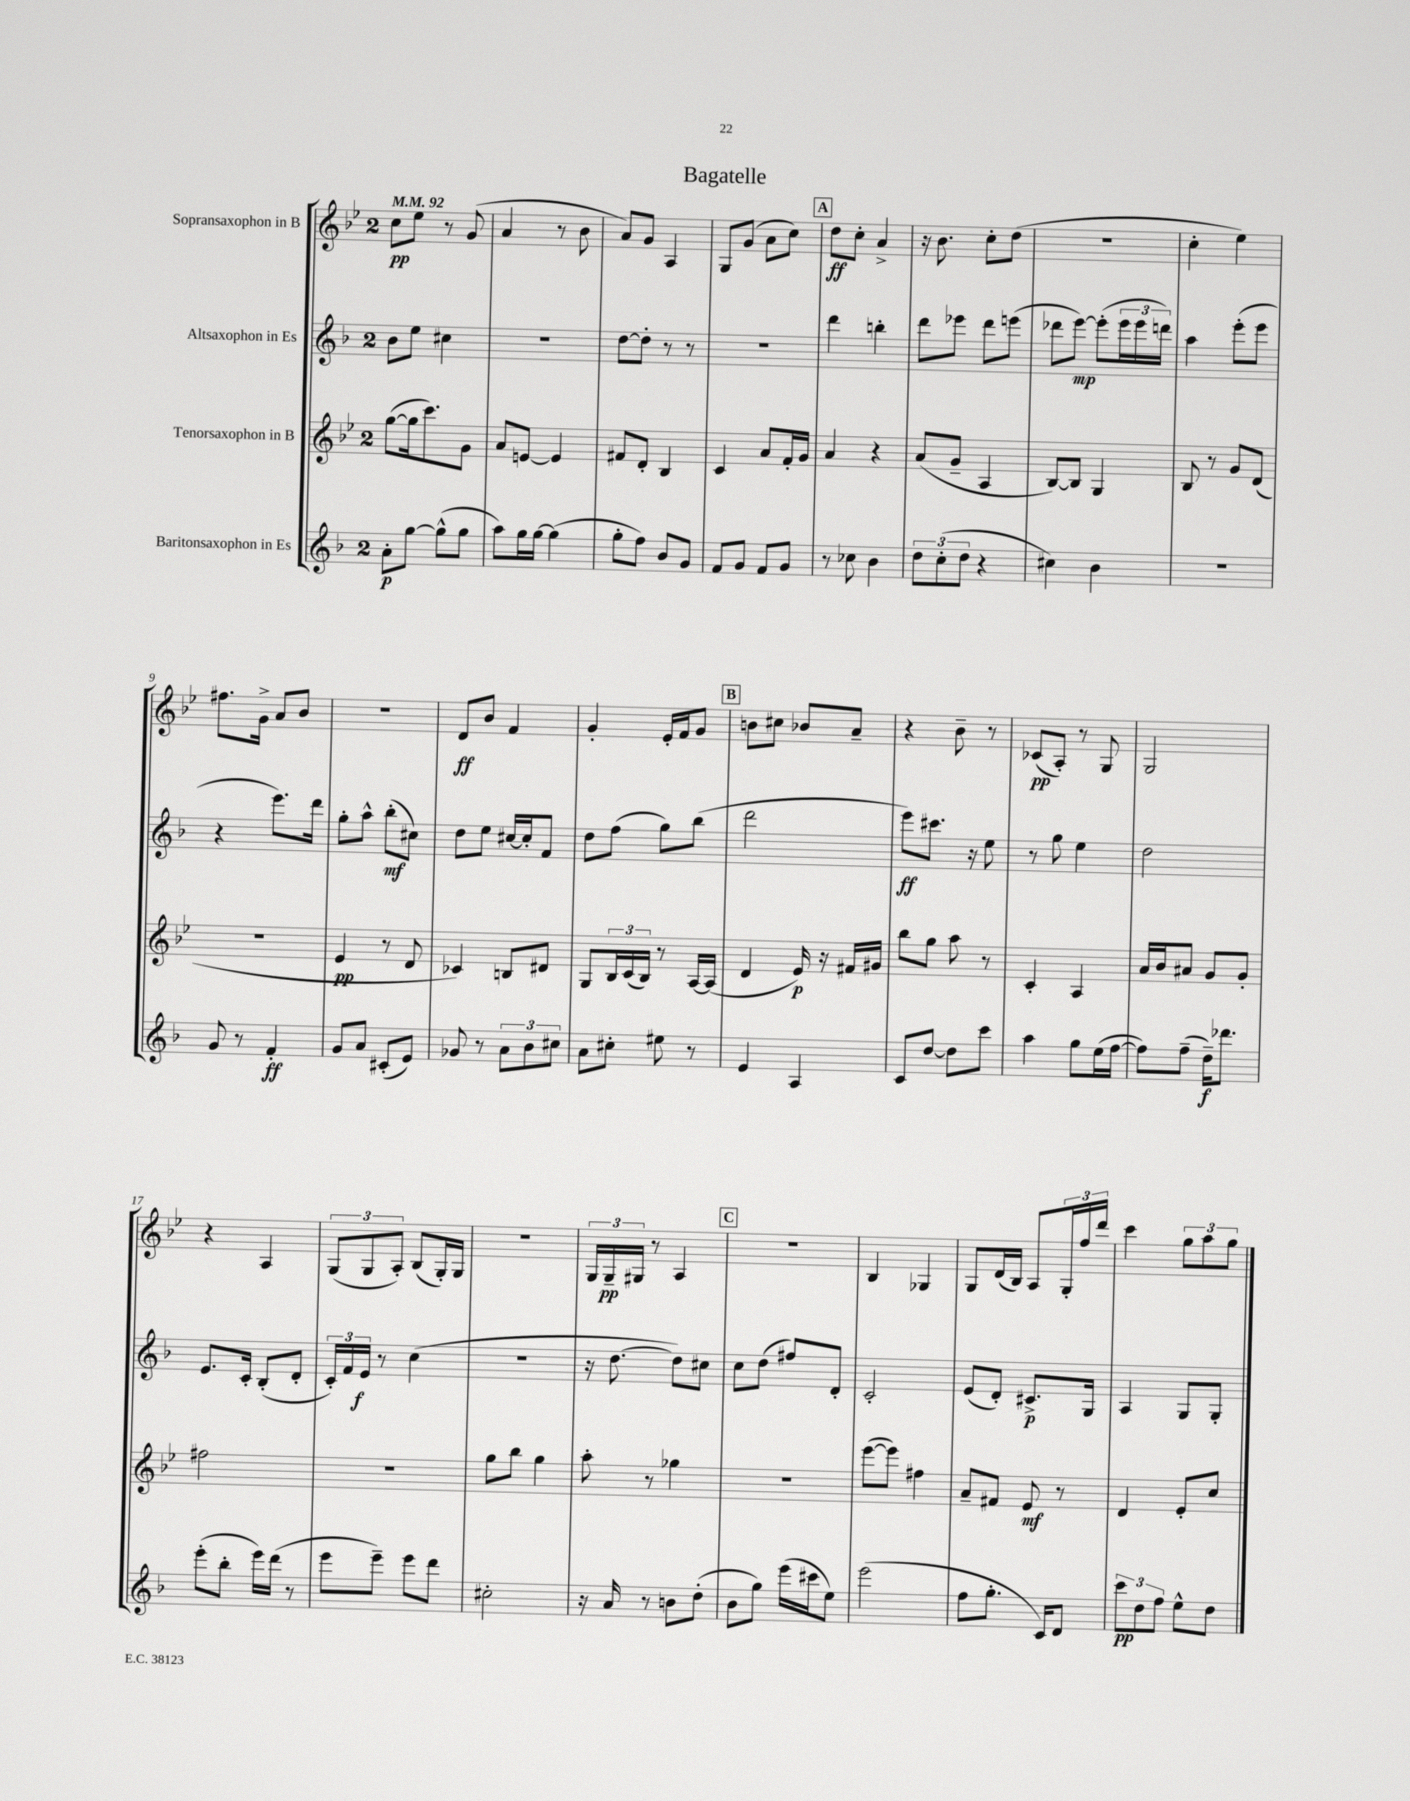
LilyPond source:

\header { title = "Bagatelle" }
<<
\new StaffGroup <<
\new Staff = "s0" \with { instrumentName = "Sopransaxophon in B" } {
    \clef treble \key bes \major \once \override Staff.TimeSignature.style = #'single-digit \time 2/4 \tempo 4 = 92
    c''8\pp ees''8 r8 g'8( |
    a'4 r8 bes'8 |
    a'8) g'8 a4 |
    g8 g'8( a'8 c''8) |
    \mark \markup { \box "A" } d''8\ff c''8-. a'4-> |
    r16 bes'8. c''8-. d''8( |
    r2 |
    c''4-. ees''4) |
    fis''8. g'16-> a'8 bes'8 |
    R2 |
    d'8\ff bes'8 f'4 |
    g'4-. ees'16-. f'16 g'8 |
    \mark \markup { \box "B" } b'8 cis''8 bes'8 a'8-- |
    r4 bes'8-- r8 |
    ces'8\pp( a8-.) r8 g8 |
    g2 |
    r4 a4 |
    \tuplet 3/2 { g8( g8 a8-.) } bes8( g16-.) g16 |
    R2 |
    \tuplet 3/2 { g16 g16--\pp gis16 } r8 a4 |
    \mark \markup { \box "C" } r2 |
    bes4 ges4 |
    g8 d'16( bes16) a8 \tuplet 3/2 { g16-. f''16 d'''16 } |
    c'''4 \tuplet 3/2 { g''8 a''8 g''8 } \bar "|." |
}
\new Staff = "s1" \with { instrumentName = "Altsaxophon in Es" } {
    \clef treble \key f \major \once \override Staff.TimeSignature.style = #'single-digit \time 2/4
    bes'8 e''8 cis''4 |
    r2 |
    d''8~ d''8-. r8 r8 |
    r2 |
    \mark \markup { \box "A" } d'''4 b''4-. |
    d'''8 ees'''8 d'''8 e'''8( |
    des'''8 e'''8~\mp) e'''8-.( \tuplet 3/2 { e'''16 e'''16 d'''16) } |
    a''4 e'''8-.( e'''8 |
    r4 e'''8.) d'''16 |
    g''8-. a''8-^ bes''8-.\mf( cis''8) |
    d''8 e''8 cis''16~ cis''16-. f'8 |
    d''8 f''8( g''8) bes''8( |
    \mark \markup { \box "B" } d'''2 |
    e'''8\ff) cis'''8. r16 e''8 |
    r8 g''8 e''4 |
    d''2 |
    e'8. c'16-. bes8-.( d'8-. |
    \tuplet 3/2 { c'16-.) f'16 e'16\f } r8 c''4( |
    R2 |
    r16 d''8.~ d''8) cis''8 |
    \mark \markup { \box "C" } c''8 d''8( fis''8) d'8-. |
    c'2-. |
    e'8( d'8-.) cis'8.->\p g16 |
    a4 g8 g8-. \bar "|." |
}
\new Staff = "s2" \with { instrumentName = "Tenorsaxophon in B" } {
    \clef treble \key bes \major \once \override Staff.TimeSignature.style = #'single-digit \time 2/4
    g''8~( g''16 c'''8.) g'8 |
    a'8 e'8~ e'4 |
    fis'8 d'8-. bes4 |
    c'4 a'8 f'16-. g'16 |
    \mark \markup { \box "A" } a'4 r4 |
    a'8( g'8-- a4 |
    bes8~) bes8 g4 |
    bes8 r8 g'8 d'8( |
    r2 |
    ees'4\pp r8 d'8 |
    ces'4) b8 dis'8 |
    g8 \tuplet 3/2 { bes16 c'16( bes16) } r8 a16~ a16( |
    \mark \markup { \box "B" } d'4 ees'16\p) r16 fis'16 gis'16 |
    bes''8 g''8 a''8 r8 |
    c'4-. a4 |
    a'16 bes'16 ais'8 g'8 g'8-. |
    fis''2 |
    R2 |
    g''8 bes''8 g''4 |
    a''8-. r8 ges''4 |
    \mark \markup { \box "C" } R2 |
    ees'''8~( ees'''8) fis''4 |
    a'8-- fis'8 ees'8\mf r8 |
    d'4 ees'8-. c''8 \bar "|." |
}
\new Staff = "s3" \with { instrumentName = "Baritonsaxophon in Es" } {
    \clef treble \key f \major \once \override Staff.TimeSignature.style = #'single-digit \time 2/4
    a'8-.\p g''8~ g''8-^( g''8 |
    a''8) g''16 g''16~ g''4( |
    g''8-. f''8) bes'8 g'8 |
    f'8 g'8 f'8 g'8 |
    \mark \markup { \box "A" } r8 ces''8 bes'4 |
    \tuplet 3/2 { d''8 c''8-.( d''8 } r4 |
    cis''4) bes'4 |
    r2 |
    g'8 r8 f'4-.\ff |
    g'8 a'8 cis'8-.( e'8) |
    ges'8 r8 \tuplet 3/2 { a'8 bes'8 cis''8 } |
    a'8 cis''8-. eis''8 r8 |
    \mark \markup { \box "B" } e'4 a4 |
    c'8 d''8~ d''8 c'''8 |
    a''4 g''8 e''16( f''16~ |
    f''8) f''8--( d''16--\f) des'''8. |
    e'''8-.( bes''8-. e'''16) d'''16( r8 |
    e'''8 e'''8--) e'''8 d'''8 |
    cis''2-. |
    r16 a'16 r8 b'8 d''8-.( |
    \mark \markup { \box "C" } bes'8 g''8) e'''16( cis'''16 e''8) |
    e'''2( |
    f''8 g''8.-. c'16) d'8 |
    \tuplet 3/2 { c'''8\pp d''8 f''8 } e''8-^ d''8 \bar "|." |
}
>>
>>
